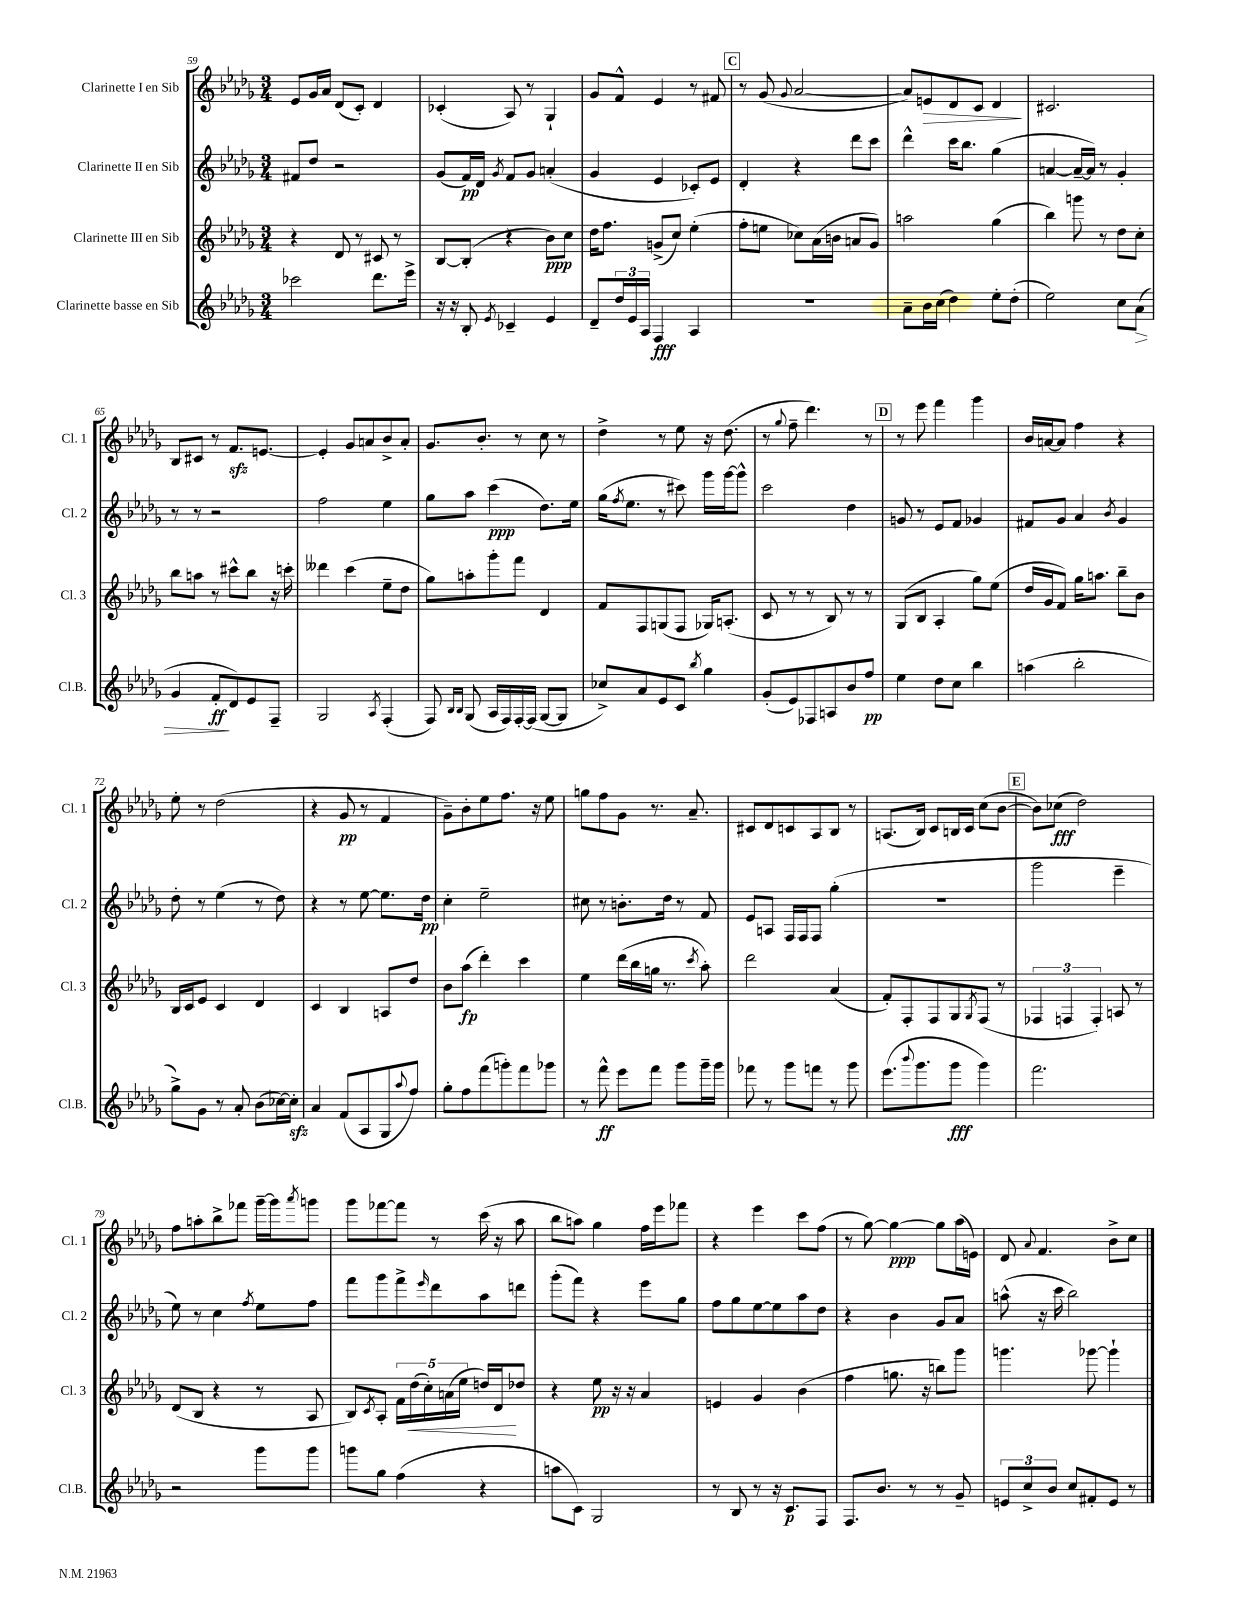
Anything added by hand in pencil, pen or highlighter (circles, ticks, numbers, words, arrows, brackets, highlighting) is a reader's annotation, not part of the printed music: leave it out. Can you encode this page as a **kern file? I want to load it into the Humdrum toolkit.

**kern	**kern	**kern	**kern
*staff4	*staff3	*staff2	*staff1
*clefG2	*clefG2	*clefG2	*clefG2
*k[b-e-a-d-g-]	*k[b-e-a-d-g-]	*k[b-e-a-d-g-]	*k[b-e-a-d-g-]
*M3/4	*M3/4	*M3/4	*M3/4
2ccc-	4r	8f#	8e-
.	.	8dd-	16g-
.	.	.	16a-
.	8d-	2r	(8d-
.	8r	.	8c')
8.ddd-	8c#	.	4d-
.	8r	.	.
16eee-^	.	.	.
=	=	=	=
16r	[8B-	(8g-	(4c-'
16r	.	.	.
8B-'	(8B-']	16f)	.
.	.	16d-	.
8qe-	.	8qg-	.
4c-~	4r	8f	8A-)
.	.	8g-	8r
4e-	8b-)	(4a'	4G-`
.	8cc	.	.
=	=	=	=
8d-~	16dd-	4g-	8g-
.	8.ff	.	.
24dd-	.	.	8f^^
24e-	.	.	.
24A-	.	.	.
4F	(8g^	4e-	4e-
.	8cc)	.	.
4A-	(4ee-'	8c-')	8r
.	.	8e-	8f#
=	=	=	=
2.r	8ff'	4d-'	8r
.	8ee	.	(8g-
.	.	.	8qqg-
.	8cc-)	4r	[2a-
.	(16a-	.	.
.	16b	.	.
.	8a	8ddd-	.
.	8g-)	8ccc	.
=	=	=	=
8a-~	2aa	4ddd-^^	8a-])
16b-	.	.	8e
(16cc	.	.	.
4dd-)	.	16ccc	8d-
.	.	8.bb-	.
.	.	.	8c
8ee-'	(4gg-	(4gg-	4d-
(8dd-'	.	.	.
=	=	=	=
2ee-)	4bb-)	[4a	2.c#
.	8ggg	16a~_	.
.	.	16a])	.
.	8r	8r	.
8cc	8dd-	4g-'	.
(8a-	8cc'	.	.
=	=	=	=
4g-	8bb-	8r	8B-
.	8aa	8r	8c#
8f'	8r	2r	8r
8d-)	8ccc#^^	.	8.f
8e-	8bb-	.	.
.	.	.	[8.e
8F~	16r	.	.
.	16ccc'	.	.
=	=	=	=
2G-	4ddd--	2ff	4e']
.	(4ccc	.	8g-
.	.	.	8a
8qA-	.	.	.
(4F'	8ee-~	4ee-	8b-^
.	8dd-	.	8a'
=	=	=	=
8F)	8gg-)	8gg-	8.g-
16qqB-	.	.	.
16qqB-	.	.	.
(8G-	8aa'	8aa-	.
.	.	.	8.b-'
16A-	8ggg-'	(4ccc	.
16F)	.	.	.
[16F'	8fff	.	8r
(16F]	.	.	.
[8G-	4d-	8.dd-)	8cc
8G-]	.	.	8r
.	.	16ee-	.
=	=	=	=
8cc-^)	8f	(16gg-	4dd-^
.	.	8qff	.
.	.	8.ee-	.
8a-	8F	.	.
8e-	(8G	8r	8r
8c	8F	8ccc#)	8ee-
8qbb-	.	.	.
4gg-	16G-)	16ggg-	16r
.	(8.A'	[16ggg-	(8.dd-
.	.	8ggg-^^]	.
=	=	=	=
(8g-'	8c	2ccc	8r
.	.	.	8qqgg-
8e-)	8r	.	8ff~
8F-	8r	.	4.ddd-)
8A	8B-)	.	.
8b-	8r	4dd-	.
8ff	8r	.	8r
=	=	=	=
4ee-	(8G-	8g	8r
.	8B-	8r	8eee-
8dd-	4A-'	8e-	4fff
8cc	.	8f	.
4bb-	8gg-)	4g-	4ggg-
.	(8ee-	.	.
=	=	=	=
(4aa	16dd-	8f#	16b-
.	16g-	.	[16a
.	8f)	8g-	8a]
2bb-'	16gg-	4a-	4ff
.	8.aa	.	.
.	.	8qb-	.
.	8bb-~	4g-	4r
.	8b-	.	.
=	=	=	=
8gg-^)	16B-	8dd-'	8ee-'
.	16c	.	.
8g-	8e-	8r	8r
8r	4c	(4ee-	(2dd-
8a-'	.	.	.
(8b-	4d-	8r	.
[16cc-)	.	8dd-)	.
16cc-']	.	.	.
=	=	=	=
4a-	4c	4r	4r
(8f	4B-	8r	8g-
8A-	.	[8ee-	8r
8G-	8A	8.ee-]	4f
8qqaa-	.	.	.
8ff)	8dd-	.	.
.	.	16dd-	.
=	=	=	=
8gg-'	8b-	4cc'	8g-~)
8ff	(8aa-	.	8b-'
(8fff	4ddd-')	2ee-~	8ee-
8ggg')	.	.	8.ff
8fff	4ccc	.	.
.	.	.	16r
8ggg-	.	.	8ee-
=	=	=	=
8r	4ee-	8cc#	8gg
8fff^^	.	8r	8ff
8eee-	(16ddd-	8.b'	8g-
.	16bb-	.	.
8fff	16gg	.	8.r
.	8.r	16dd-	.
8ggg-	.	8r	.
.	.	.	8.a-~
.	8qccc	.	.
16ggg-~	8aa-')	8f	.
16ggg-	.	.	.
=	=	=	=
8fff-	2ddd-	8e-	8c#
8r	.	8A	8d-
8ggg-	.	16F	8c
.	.	16F	.
8fff	.	8F	8A-
8r	(4a-	(4gg-'	8B-
8ggg-	.	.	8r
=	=	=	=
(8.eee-	8f')	2.r	(8.A
.	8F'	.	.
8qqbbb-	.	.	.
8.ggg-	.	.	16B-)
.	8F	.	8c
8ggg-	8G-	.	16B
.	.	.	16c
.	8qG-	.	.
4ggg-)	(8F	.	(8cc
.	8r	.	[8b-
=	=	=	=
2.fff	6F-	2ggg-	8b-])
.	.	.	(8cc-
.	6F	.	.
.	.	.	2dd-)
.	6F')	.	.
.	8A	4eee-~	.
.	8r	.	.
=	=	=	=
2r	(8d-	8ee-)	8ff
.	8B-	8r	8aa'
.	4r	4cc	8bb-^
.	.	.	8fff-
.	.	8qff	.
8ggg-	8r	8ee-	[16ggg-~
.	.	.	16ggg-]
.	.	.	8qaaa-
8ggg-	8A-	8ff	8ggg
=	=	=	=
8ggg	8B-)	8fff	8ggg-
.	8qc	.	.
8gg-	8A-'	8ggg-	[8fff-
(4ff	20f	8fff^	8fff-]
.	(20dd-	.	.
.	20cc')	.	.
.	.	16qqeee-	.
.	.	8ddd-	8r
.	(20a	.	.
.	20ee-	.	.
4r	16dd)	8aa-	(16ccc
.	16d-	.	16r
.	8dd-	8ddd	8aa-
=	=	=	=
8aa	4r	(8ggg-'	8bb-
8c)	.	8fff)	8aa)
2G-	8ee-	4r	4gg-
.	16r	.	.
.	16r	.	.
.	4a-	8eee-	16ff
.	.	.	16eee-
.	.	8gg-	8fff-
=	=	=	=
8r	4e	8ff	4r
8B-	.	8gg-	.
8r	4g-	[8ee-	4eee-
16r	.	8ee-]	.
8.c	.	.	.
.	(4b-	8aa-	8ccc
8F	.	8dd-	(8ff
=	=	=	=
8.F	4ff	4r	8r
.	.	.	[8gg-)
8.b-	.	.	.
.	8.gg	4b-	4gg-_
8r	.	.	.
.	16r	.	.
8r	8bb)	8g-	8gg-]
8g-~	8ggg-	8a-	(16aa-
.	.	.	16e)
=	=	=	=
12e	4.ggg	(8aa^^	8d-
12cc^	.	.	.
.	.	.	8qqa-
.	.	16r	4.f
12b-	.	.	.
.	.	16ccc	.
8cc	.	2bb-)	.
8f#'	[8ggg-	.	.
8e	4ggg-`]	.	8b-^
8r	.	.	8cc
==	==	==	==
*-	*-	*-	*-
